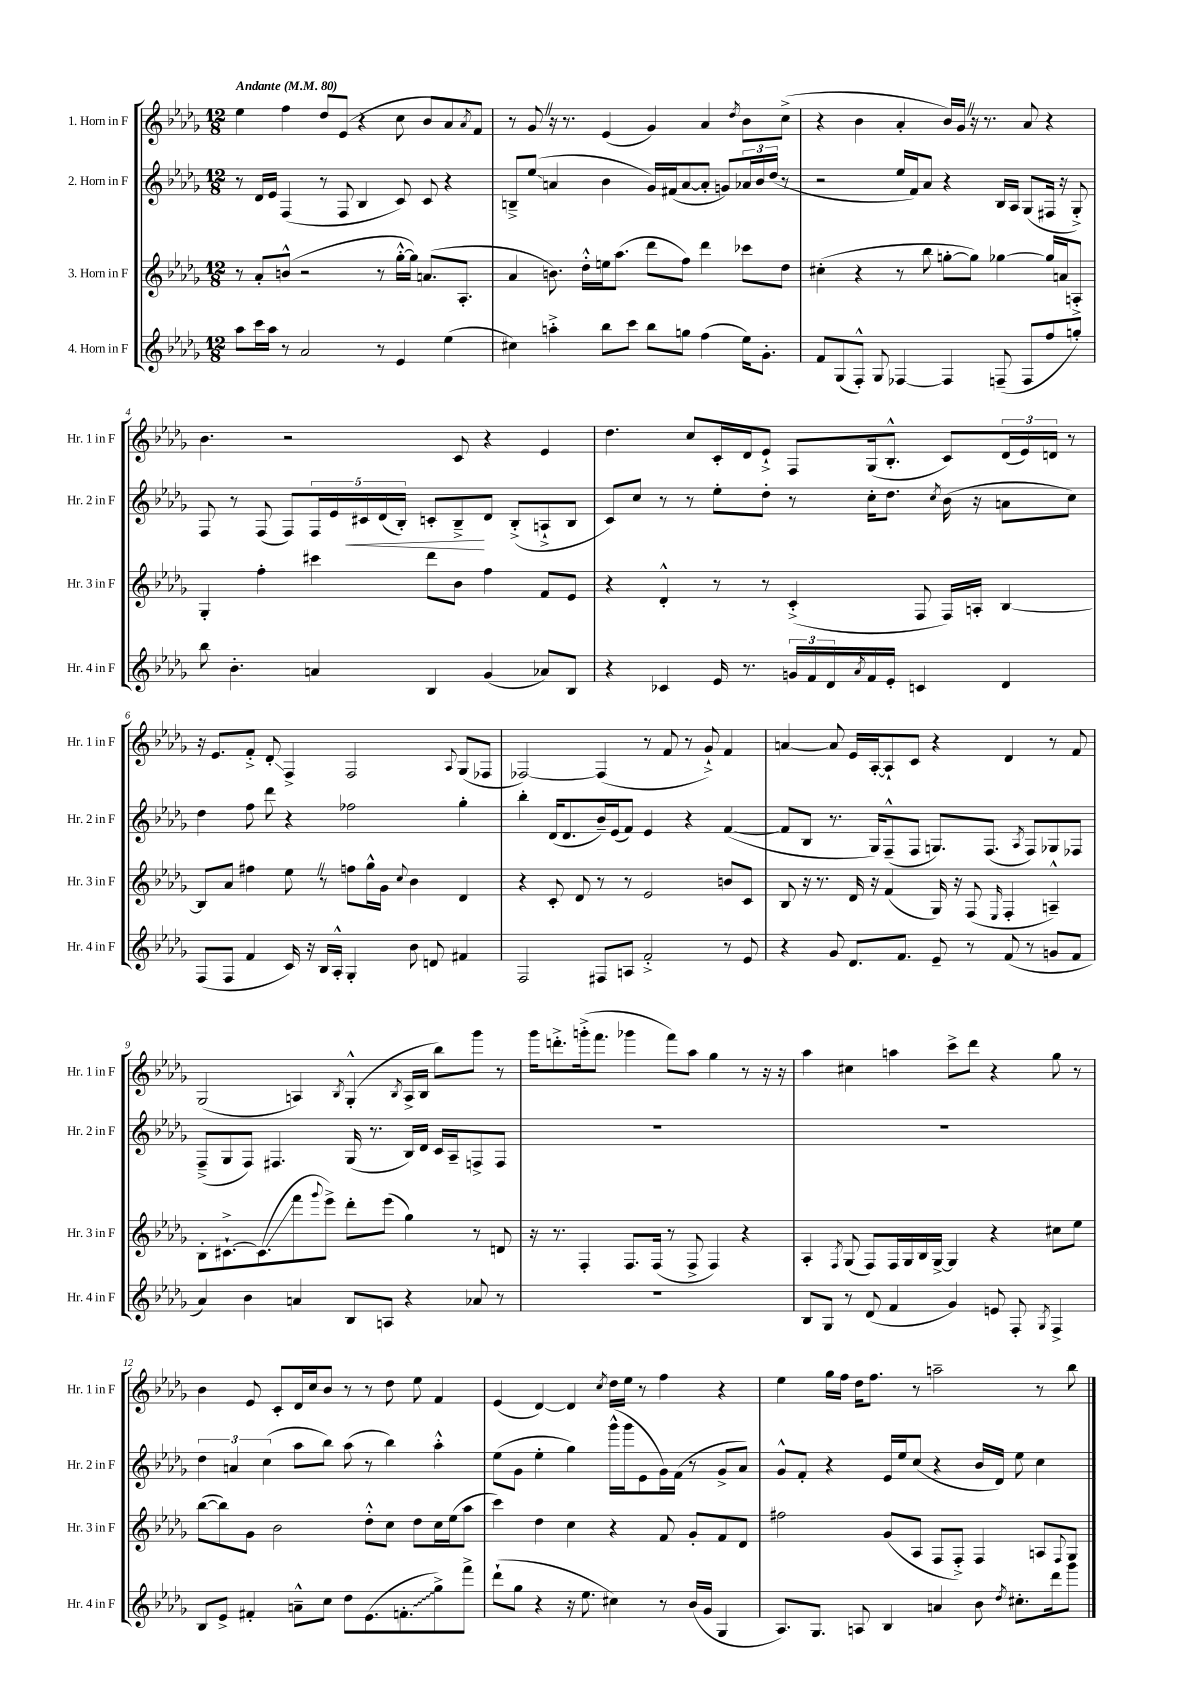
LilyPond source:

<<
\new StaffGroup <<
\new Staff = "s0" \with { instrumentName = "1. Horn in F" shortInstrumentName = "Hr. 1 in F" } {
    \clef treble \key des \major \numericTimeSignature \time 12/8 \tempo "Andante" 4 = 80
    ees''4 f''4 des''8 ees'8( r4 c''8 bes'8 aes'8) \acciaccatura { aes'8 } f'8 |
    r8 ges'8 \once \override BreathingSign.text = \markup { \musicglyph "scripts.caesura.straight" } \breathe r16 r8. ees'4( ges'4) aes'4 \acciaccatura { des''8 } bes'8 c''8->( |
    r4 bes'4 aes'4-. bes'16) ges'16 \once \override BreathingSign.text = \markup { \musicglyph "scripts.caesura.straight" } \breathe r16 r8. aes'8 r4 |
    bes'4. r2 c'8 r4 ees'4 |
    des''4. c''8 c'16-. des'16 ees'8-!-> f8 ges16( bes8.-.-^ c'8) \tuplet 3/2 { des'16( ees'16) d'16 } r8 |
    r16 ees'8. f'8-.-> des'8-.\glissando f4-> f2 \appoggiatura { aes8 } ges8( fes8 |
    fes2~) fes4( r8 f'8 r8 ges'8-!->) f'4 |
    a'4~ a'8 ees'16 aes16~-. aes8-! c'8 r4 des'4 r8 f'8 |
    ges2( a4) \acciaccatura { bes8 } ges4-.-^( \acciaccatura { bes8 } a16-> bes16 bes''8) ges'''8 r8 |
    ges'''16 d'''8.-.-> g'''16-.->( f'''8. ges'''4 f'''8) aes''8 ges''4 r8 r16 r16 |
    aes''4 cis''4 a''4 c'''8-> des'''8 r4 ges''8 r8 |
    bes'4 ees'8 c'8-. des'16 c''16 bes'8 r8 r8 des''8 ees''8 f'4 |
    ees'4( des'4~) des'4 \acciaccatura { c''8 } des''16 ees''16 r8 f''4 r4 |
    ees''4 ges''16 f''16 des''16 f''8. r8 a''2-- r8 bes''8 \bar "|." |
}
\new Staff = "s1" \with { instrumentName = "2. Horn in F" shortInstrumentName = "Hr. 2 in F" } {
    \clef treble \key des \major \numericTimeSignature \time 12/8
    r8 des'16 ees'16 f4( r8 f8 bes4 c'8) c'8 r4 |
    b8---> ees''8\glissando( a'4 bes'4 ges'16) fis'16( a'8~ a'8-. g'8) \tuplet 3/2 { aes'16 bes'16 des''16( } r8 |
    r2 ees''16 f'16) aes'8 r4 bes16 aes16 ges8( fis16 r16 ges8-.->) |
    f8 r8 f8( f8) \tuplet 5/4 { f16 ees'16 cis'16\< des'16( bes16-.) } c'8-. bes8--->\! des'8 bes8-.->( a8-!-> bes8 |
    c'8) c''8 r8 r8 ees''8-. des''8-. r8 c''16-. des''8. \acciaccatura { c''8 } bes'16( r16 a'8 c''8) |
    des''4 f''8 des'''8 r4 fes''2 ges''4-. |
    bes''4-. des'16( des'8. bes'16--) ees'16( f'8) ees'4 r4 f'4~( |
    f'8 bes8 r8. ges16) f8---^( f8 g8.) f8.( \acciaccatura { aes8 } f8) ges8 fes8 |
    f8--->( ges8 f8) fis4. ges16( r8. bes16) des'16 c'16 aes16-- f8-> f8 |
    R1. |
    R1. |
    \tuplet 3/2 { des''4 a'4 c''4( } aes''8 bes''8) aes''8( r8 bes''4) aes''4-.-^ |
    ees''8( ges'8 ees''4-. ges''4) ges'''16-^( ges'''16 ees'8 ges'16) f'16( r8 ges'8-> aes'8) |
    ges'8-^ f'8-. r4 ees'16 ees''16 c''8( r4 bes'16 des'16) ees''8 c''4 \bar "|." |
}
\new Staff = "s2" \with { instrumentName = "3. Horn in F" shortInstrumentName = "Hr. 3 in F" } {
    \clef treble \key des \major \numericTimeSignature \time 12/8
    r8 aes'8-. b'8-^( r2 r8 ges''16~-.-^ ges''16) a'8.( aes8.-. |
    aes'4 b'8.) des''16-.-^ e''16 aes''8.( des'''8 f''8) des'''4 ces'''8 des''8 |
    cis''4-.( r4 r8 bes''8 g''8~-. g''8) ges''4~ ges''16 a'16 a8-.-> |
    ges4-. f''4-. cis'''4 des'''8 bes'8 f''4 f'8 ees'8 |
    r4 des'4-.-^ r8 r8 c'4-.->( f8 f16) a16-. bes4~ |
    bes8 aes'8 fis''4 ees''8 \once \override BreathingSign.text = \markup { \musicglyph "scripts.caesura.straight" } \breathe r8 f''8 ges''16-^ ges'16 \appoggiatura { c''8 } bes'4 des'4 |
    r4 c'8-. des'8 r8 r8 ees'2 b'8 c'8 |
    bes8 r16 r8. des'16 r16 f'4( ges16) r16 f8( \grace { ees16 } f4-. a4---^) |
    bes8-. cis'8.~-!-> cis'8.\glissando( f'''8 \appoggiatura { ges'''8 } ees'''8->) des'''8-. ees'''8( ges''4) r8 d'8 |
    r16 r8. f4-. f8. f16( r8 f8-> f4) r4 |
    aes4-. \acciaccatura { f8 } ges8( f8) f16 ges16 bes16 ges16~-> ges4 r4 cis''8 ees''8 |
    bes''8~( bes''8) ges'8 bes'2 des''8-.-^ c''8 des''8 c''16 ees''16( aes''8 |
    c'''4) des''4 c''4 r4 f'8 ges'8-. f'8 des'8 |
    fis''2 ges'8( aes8 f8 f8-.->) f4 a8 \appoggiatura { f8 } ges8 \bar "|." |
}
\new Staff = "s3" \with { instrumentName = "4. Horn in F" shortInstrumentName = "Hr. 4 in F" } {
    \clef treble \key des \major \numericTimeSignature \time 12/8
    aes''8 c'''16 aes''16 r8 aes'2 r8 ees'4 ees''4( |
    cis''4) a''4-.-> bes''8 c'''8 bes''8 g''8 f''4( ees''16) ges'8.-. |
    f'8 ges8( f8-.-^) ges8 fes4~ fes4 f8--( f8 f''8 g''8-.) |
    bes''8 bes'4.-. a'4 bes4 ges'4( aes'8) bes8 |
    r4 ces'4 ees'16 r8. \tuplet 3/2 { g'16 f'16 des'16 } \acciaccatura { aes'8 } f'16 ees'16-. c'4 des'4 |
    f8( f8 f'4 c'16) r16 bes16 aes16-.-^ ges4-. bes'8 d'8 fis'4 |
    f2 fis8 a8 f'2-.-> r8 ees'8 |
    r4 ges'8 des'8. f'8. ees'8-- r8 f'8( r8 g'8 f'8 |
    aes'4) bes'4 a'4 bes8 a8 r4 aes'8 r8 |
    R1. |
    bes8 ges8 r8 des'8( f'4 ges'4) e'8 f8-. \acciaccatura { ges8 } f4-> |
    bes8 ees'8-> fis'4-. a'8---^ c''8 des''8 ees'8.( \once \override Glissando.style = #'zigzag f'8.-.\glissando ges''8->) f'''8-> |
    des'''8-!( ges''8 r4 r16 ees''8. cis''4) r8 bes'16( ges'16 ges4 |
    aes8.) ges8. a8 bes4 a'4 bes'8 \acciaccatura { des''8 } cis''8.-. des'''16 ges'''8 \bar "|." |
}
>>
>>
